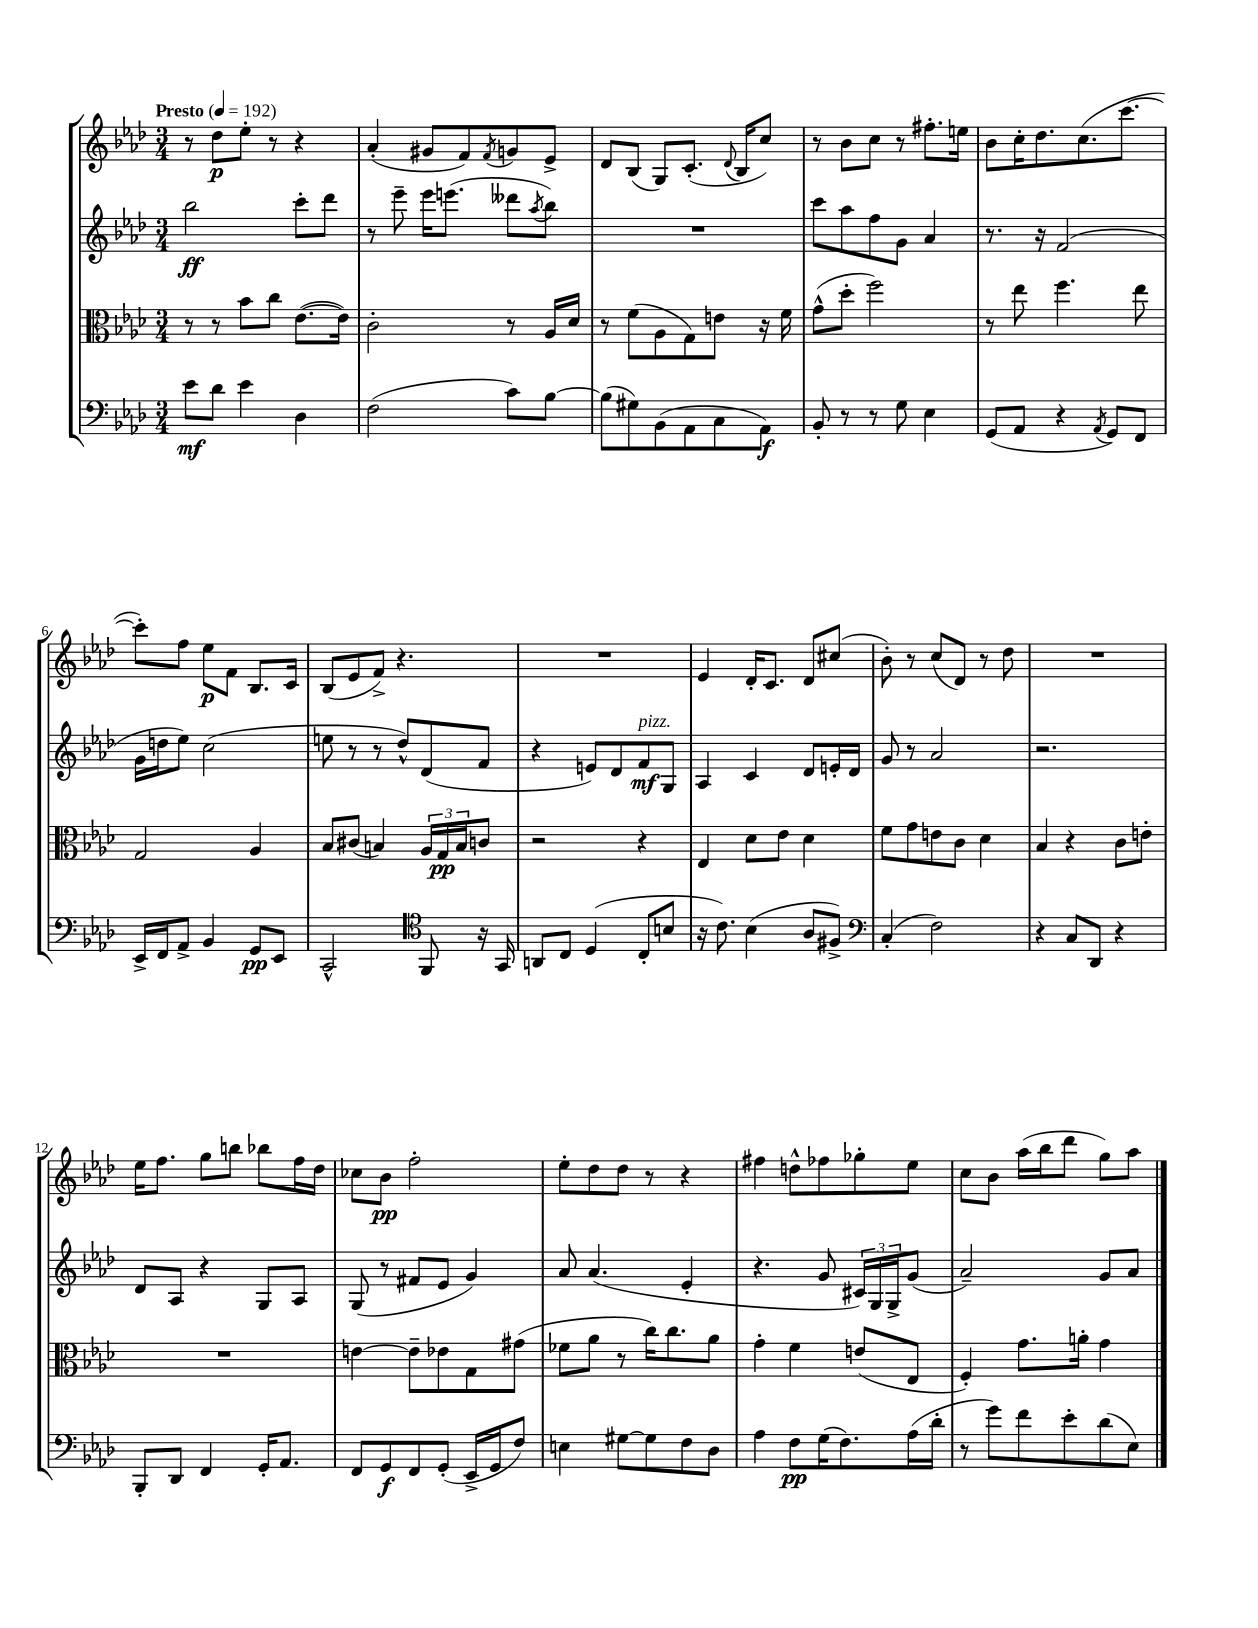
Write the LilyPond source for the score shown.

<<
\new StaffGroup <<
\new Staff = "s0" {
    \clef treble \key aes \major \numericTimeSignature \time 3/4 \tempo "Presto" 4 = 192
    r8 des''8\p ees''8-. r8 r4 |
    aes'4-.( gis'8 f'8) \acciaccatura { f'8 } g'8 ees'8-> |
    des'8 bes8( g8) c'8.-.( \appoggiatura { des'8 } bes16 c''8) |
    r8 bes'8 c''8 r8 fis''8.-. e''16 |
    bes'8 c''16-. des''8. c''8.( c'''8.~ |
    c'''8-.) f''8 ees''8\p f'8 bes8. c'16 |
    bes8( ees'8 f'8->) r4. |
    R2. |
    ees'4 des'16-. c'8. des'8 cis''8( |
    bes'8-.) r8 c''8( des'8) r8 des''8 |
    R2. |
    ees''16 f''8. g''8 b''8 bes''8 f''16 des''16 |
    ces''8 bes'8\pp f''2-. |
    ees''8-. des''8 des''8 r8 r4 |
    fis''4 d''8-^ fes''8 ges''8-. ees''8 |
    c''8 bes'8 aes''16( bes''16 des'''8 g''8) aes''8 \bar "|." |
}
\new Staff = "s1" {
    \clef treble \key aes \major \numericTimeSignature \time 3/4
    bes''2\ff c'''8-. des'''8 |
    r8 ees'''8-- ees'''16 e'''8.( deses'''8 \acciaccatura { aes''8 } bes''8) |
    R2. |
    c'''8 aes''8 f''8 g'8 aes'4 |
    r8. r16 f'2( |
    g'16 d''16 ees''8) c''2( |
    e''8 r8 r8 des''8-^) des'8( f'8 |
    r4 e'8) des'8 f'8\mf^\markup { \italic "pizz." } g8 |
    aes4 c'4 des'8 e'16-. des'16 |
    g'8 r8 aes'2 |
    r2. |
    des'8 aes8 r4 g8 aes8 |
    g8( r8 fis'8 ees'8 g'4) |
    aes'8 aes'4.( ees'4-. |
    r4. g'8 \tuplet 3/2 { cis'16) g16 g16-> } g'8( |
    aes'2--) g'8 aes'8 \bar "|." |
}
\new Staff = "s2" {
    \clef alto \key aes \major \numericTimeSignature \time 3/4
    r8 r8 bes'8 c''8 ees'8.~( ees'16) |
    c'2-. r8 aes16 des'16 |
    r8 f'8( aes8 g8) e'8 r16 f'16 |
    g'8-^( des''8-. f''2) |
    r8 ees''8 f''4. ees''8 |
    g2 aes4 |
    bes8 cis'8( b4) \tuplet 3/2 { aes16 g16\pp b16 } c'8 |
    r2 r4 |
    ees4 des'8 ees'8 des'4 |
    f'8 g'8 e'8 c'8 des'4 |
    bes4 r4 c'8 e'8-. |
    R2. |
    e'4~ e'8-- ees'8 g8 gis'8( |
    fes'8 aes'8 r8 c''16) c''8. aes'8 |
    g'4-. f'4 e'8( ees8 |
    f4-.) g'8. a'16-. g'4 \bar "|." |
}
\new Staff = "s3" {
    \clef bass \key aes \major \numericTimeSignature \time 3/4
    ees'8\mf des'8 ees'4 des4 |
    f2( c'8) bes8~ |
    bes8( gis8) bes,8( aes,8 c8 aes,8\f) |
    bes,8-. r8 r8 g8 ees4 |
    g,8( aes,8 r4 \acciaccatura { aes,8 } g,8) f,8 |
    ees,16-> f,16 aes,8-> bes,4 g,8\pp ees,8 |
    c,2-^ \clef tenor f,8 r16 g,16 |
    a,8 c8 des4( c8-. b8 |
    r16 c'8.) bes4( aes8 fis8->) |
    \clef bass c4-.( f2) |
    r4 c8 des,8 r4 |
    bes,,8-. des,8 f,4 g,16-. aes,8. |
    f,8 g,8\f f,8 g,8-.( ees,16-> g,16 f8) |
    e4 gis8~ gis8 f8 des8 |
    aes4 f8\pp g16( f8.) aes16( des'16-. |
    r8 g'8) f'8 ees'8-. des'8( ees8) \bar "|." |
}
>>
>>
